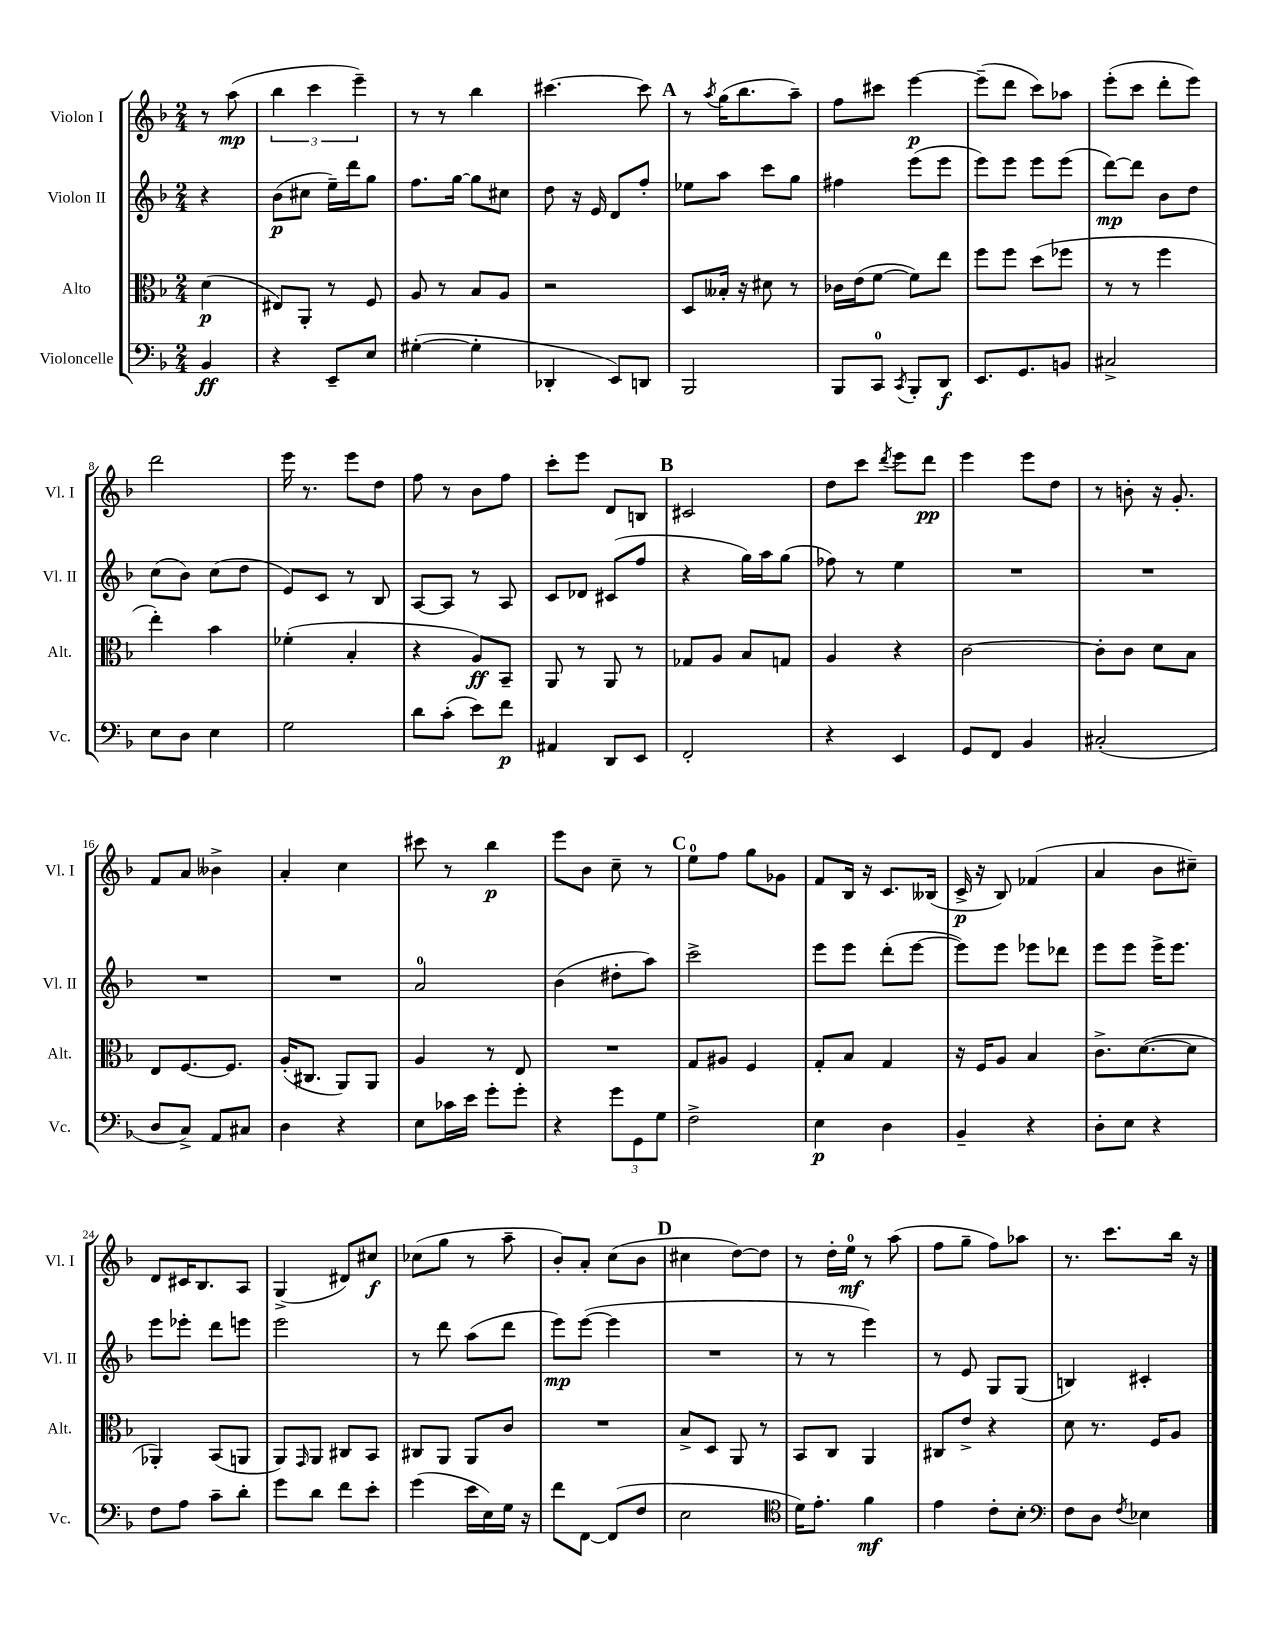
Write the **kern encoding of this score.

**kern	**kern	**kern	**kern
*staff4	*staff3	*staff2	*staff1
*clefF4	*clefC3	*clefG2	*clefG2
*k[b-]	*k[b-]	*k[b-]	*k[b-]
*M2/4	*M2/4	*M2/4	*M2/4
4BB-	(4d	4r	8r
.	.	.	(8aa
=	=	=	=
4r	8E#)	(8b-	6bb-
.	8AA'	8cc#	.
.	.	.	6ccc
8EE~	8r	16ee~)	.
.	.	16ddd	.
.	.	.	6eee~)
8E	8F	8gg	.
=	=	=	=
([4G#'	8A	8.ff	8r
.	8r	.	8r
.	.	[16gg	.
4G#']	8B-	8gg]	4bb-
.	8A	8cc#	.
=	=	=	=
4DD-'	2r	8dd	[4.ccc#
.	.	16r	.
.	.	16e	.
8EE)	.	8d	.
8DD	.	8ff'	8ccc#]
=	=	=	=
2BBB-	8D	8ee-	8r
.	.	.	8qaa
.	16B--'	8aa	(16gg
.	16r	.	8.bb-
.	8d#	8ccc	.
.	8r	8gg	8aa~)
=	=	=	=
8BBB-	16c-	4ff#	8ff
.	(16e	.	.
8CC	[8f	.	8ccc#
8qCC	.	.	.
8BBB-'	8f])	(8eee	[4eee
8DD	8ee	8eee	.
=	=	=	=
8.EE	8ff	8eee)	(8eee~]
.	8ff	8eee	8ddd
8.GG	.	.	.
.	(8dd	8eee	8ccc)
8BB	8ff-	(8eee	8aa-
=	=	=	=
2C#^	8r	[8ddd)	(8eee'
.	8r	8ddd]	8ccc
.	4ff	8b-	8ddd'
.	.	8dd	8eee)
=	=	=	=
8E	4ee')	(8cc	2ddd
8D	.	8b-)	.
4E	4b-	(8cc	.
.	.	8dd	.
=	=	=	=
2G	(4f-'	8e)	16eee
.	.	.	8.r
.	.	8c	.
.	4B-'	8r	8eee
.	.	8B-	8dd
=	=	=	=
8d	4r	[8A	8ff
(8c'	.	8A]	8r
8e)	8A)	8r	8b-
8f	8BB-~	8A	8ff
=	=	=	=
4AA#	8AA	8c	8ccc'
.	8r	8d-	8eee
8DD	8AA	(8c#	8d
8EE	8r	8ff	8B
=	=	=	=
2FF'	8G-	4r	2c#
.	8A	.	.
.	8B-	16gg)	.
.	.	16aa	.
.	8G	(8gg	.
=	=	=	=
4r	4A	8ff-)	8dd
.	.	8r	8ccc
.	.	.	8qddd
4EE	4r	4ee	8eee
.	.	.	8ddd
=	=	=	=
8GG	[2c	2r	4eee
8FF	.	.	.
4BB-	.	.	8eee
.	.	.	8dd
=	=	=	=
(2C#'	8c']	2r	8r
.	8c	.	8b'
.	8d	.	16r
.	.	.	8.g'
.	8B-	.	.
=	=	=	=
8D	8E	2r	8f
8C^)	[8.F	.	8a
8AA	.	.	4b--^
.	8.F]	.	.
8C#	.	.	.
=	=	=	=
4D	(16A'	2r	4a'
.	8.C#	.	.
4r	8AA)	.	4cc
.	8AA	.	.
=	=	=	=
8E	4A	2a	8ccc#
16c-	.	.	8r
16e	.	.	.
8g'	8r	.	4bb-
8g'	8E	.	.
=	=	=	=
4r	2r	(4b-	8eee
.	.	.	8b-
12g	.	8dd#'	8cc~
12GG	.	.	.
.	.	8aa)	8r
12G	.	.	.
=	=	=	=
2F^	8G	2ccc^	8ee
.	8A#	.	8ff
.	4F	.	8gg
.	.	.	8g-
=	=	=	=
4E	8G'	8eee	8f
.	8B-	8eee	16B-
.	.	.	16r
4D	4G	(8ddd'	8.c
.	.	[8eee	.
.	.	.	(16B--
=	=	=	=
4BB-~	16r	8eee])	16c^
.	16F	.	16r
.	8A	8eee	8B-)
4r	4B-	8eee-	(4f-
.	.	8ddd-	.
=	=	=	=
8D'	8.c^	8eee	4a
8E	.	8eee	.
.	([8.d	.	.
4r	.	16eee^	8b-
.	.	8.eee	.
.	8d]	.	8cc#~)
=	=	=	=
8F	4AA-')	8eee	8d
8A	.	8eee-'	16c#
.	.	.	8.B-
8c~	(8BB-	8ddd	.
8d'	8AA	8eee	8A
=	=	=	=
8g	8AA)	2eee	(4G^
.	16qqGG	.	.
8d	8AA	.	.
8f	8C#	.	8d#)
8e'	8BB-	.	8cc#
=	=	=	=
(4g	8C#	8r	(8cc-
.	8AA	8ddd	8gg
16e	8AA	(8aa	8r
16E)	.	.	.
16G	8c	8ddd	8aa~
16r	.	.	.
=	=	=	=
8f	2r	8eee)	8b-')
[8FF	.	([8eee	8a'
(8FF]	.	4eee]	(8cc
8F	.	.	8b-
=	=	=	=
2E	8B-^	2r	4cc#
.	8D	.	.
.	8AA	.	[8dd)
.	8r	.	8dd]
=	=	=	=
*clefC4	*	*	*
16d)	8BB-	8r	8r
8.e'	.	.	.
.	8C	8r	16dd'
.	.	.	16ee
4f	4AA	4eee)	8r
.	.	.	(8aa
=	=	=	=
4e	8C#	8r	8ff
.	8e^	8e	8gg~
8c'	4r	8G	8ff)
8B-'	.	(8G	8aa-
=	=	=	=
*clefF4	*	*	*
8F	8d	4B)	8.r
8D	8.r	.	.
.	.	.	8.ccc
8qF	.	.	.
4E-	.	4c#'	.
.	16F	.	.
.	8A	.	16bb-
.	.	.	16r
==	==	==	==
*-	*-	*-	*-
